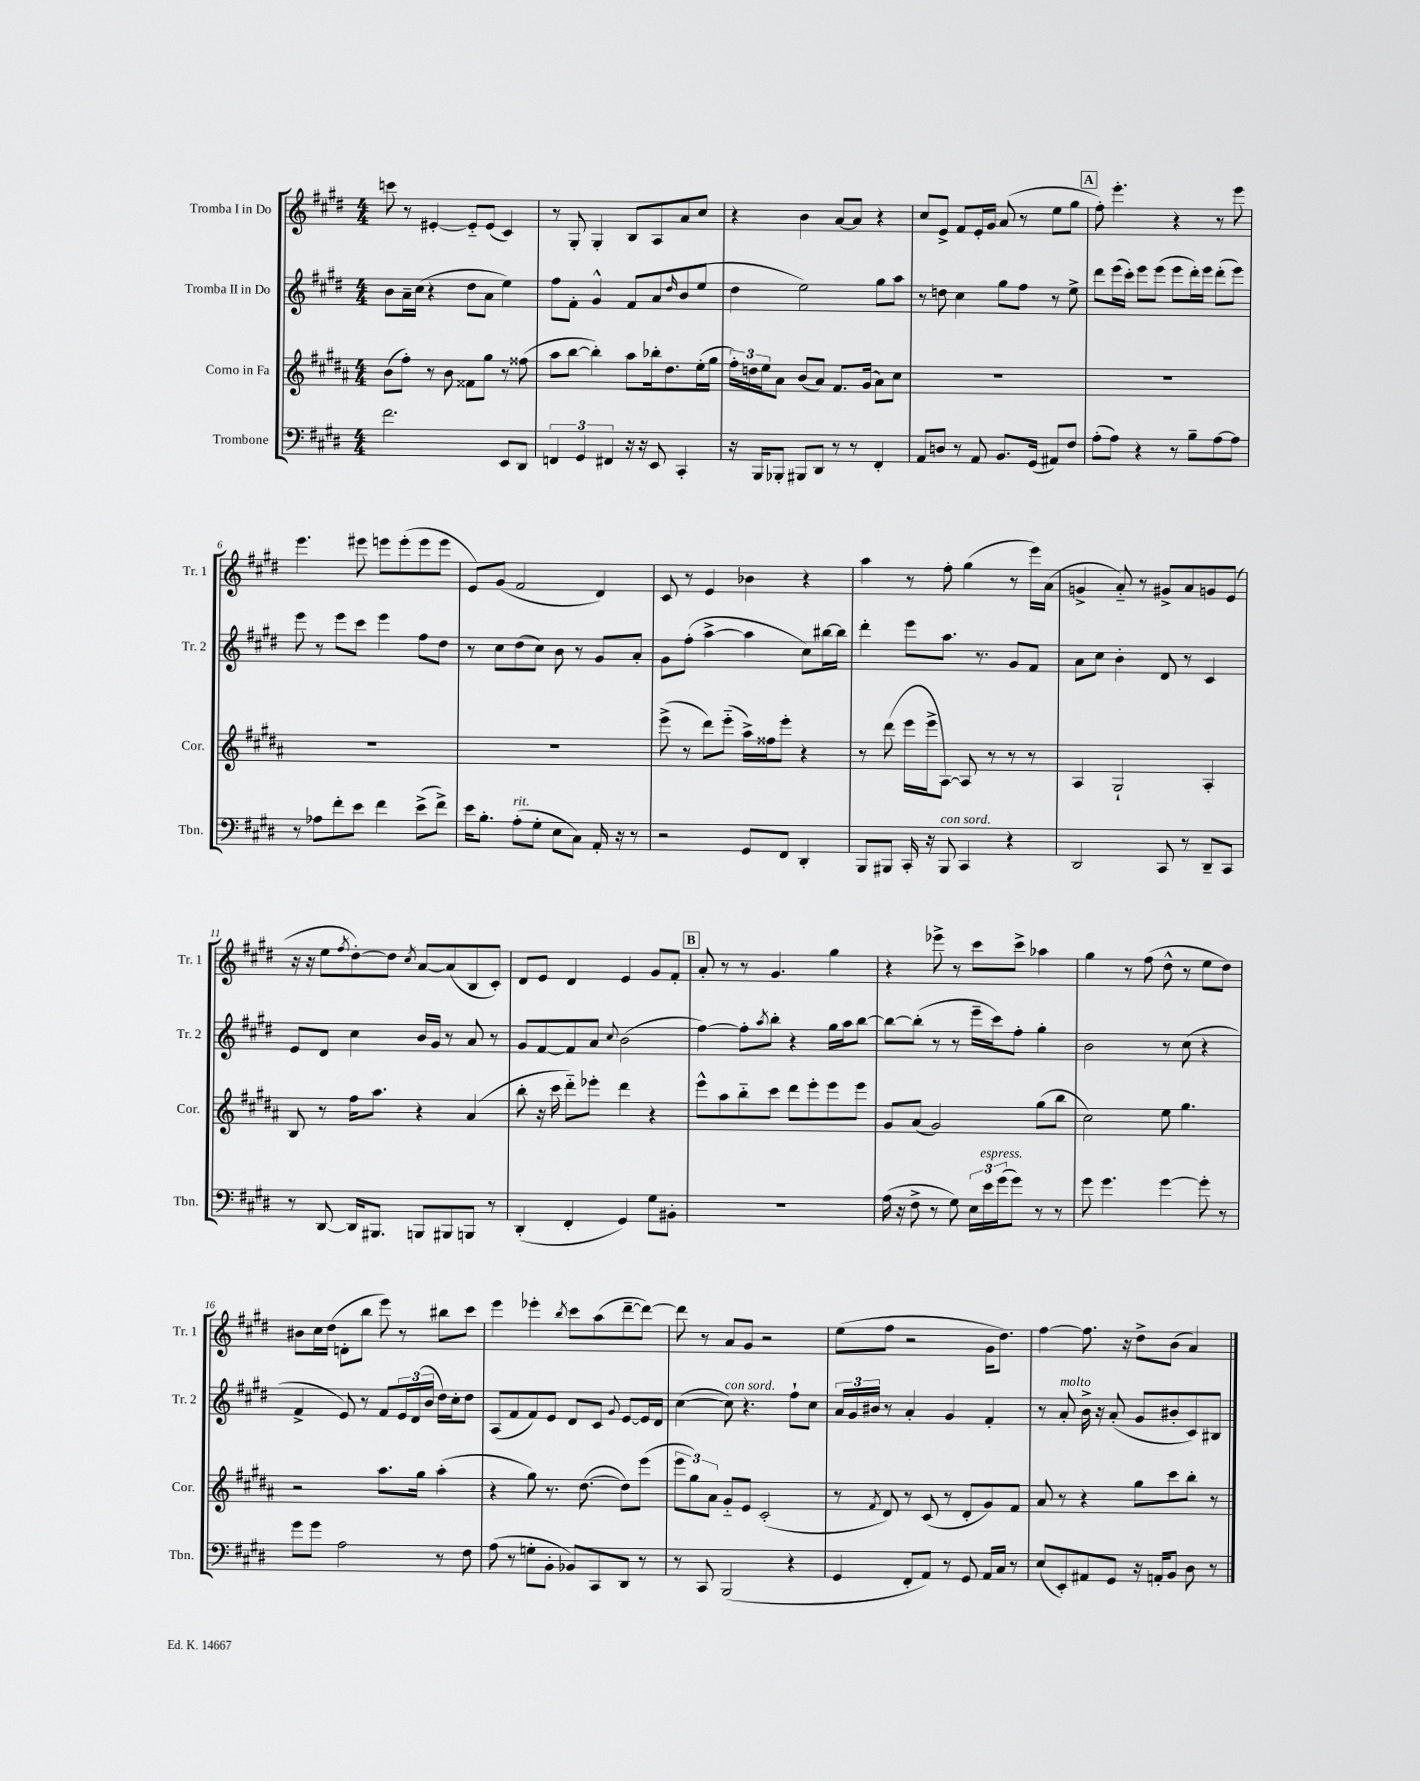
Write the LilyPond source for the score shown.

<<
\new StaffGroup <<
\new Staff = "s0" \with { instrumentName = "Tromba I in Do" shortInstrumentName = "Tr. 1" } {
    \clef treble \key e \major \numericTimeSignature \time 4/4
    c'''8 r8 eis'4~-. eis'8-_ eis'8( cis'4) |
    r8 gis8-. gis4-. b8 a8 a'8 cis''8 |
    r4 b'4 a'8~ a'8 r4 |
    cis''8 e'8-> fis'8 e'16-. gis'16 a'8( r8 e''8 gis''8 |
    \mark \markup { \box "A" } fis''8-.) e'''4.-. r4 r8 e'''8 |
    e'''4. eis'''8 e'''8 e'''8-.( e'''8 e'''8 |
    e'8) gis'8( fis'2 dis'4) |
    cis'8 r8 e'4 bes'4 r4 |
    a''4 r8 fis''8-. gis''4( r8 e'''16) a'16( |
    g'4-> a'8-_) r8 gis'8-> a'8 g'8 e'8( |
    r16 r16 e''8 \acciaccatura { fis''8 } dis''8~-.) dis''8 \acciaccatura { cis''8 } a'8~ a'8( b8 cis'8-.) |
    dis'8 e'8 dis'4 e'4 gis'8 fis'8-. |
    \mark \markup { \box "B" } a'8-. r8 r8 gis'4. gis''4 |
    r4 ees'''8-> r8 cis'''8 cis'''8-> aes''4 |
    gis''4 r8 fis''8( dis''8-^ r8 e''8 dis''8) |
    bis'8 cis''16 dis''16( d'8-. b''8 e'''8) r8 bis''8 cis'''8 |
    e'''4 ees'''4-. \acciaccatura { b''8 } cis'''8 a''8( dis'''8~-- dis'''8~) |
    dis'''8 r8 a'8 gis'8 r2 |
    e''8( fis''8 r2 gis'16 dis''8.) |
    fis''4~ fis''8. r16 dis''8-> b'8( a'4) \bar "|." |
}
\new Staff = "s1" \with { instrumentName = "Tromba II in Do" shortInstrumentName = "Tr. 2" } {
    \clef treble \key e \major \numericTimeSignature \time 4/4
    b'8 a'16-- cis''16( r4 dis''8 a'8 e''4) |
    fis''8 fis'8-. gis'4-^ fis'8 a'8 \grace { dis''16 } b'8( e''8 |
    dis''4 e''2) gis''8 a''8 |
    r8 d''8 cis''4 gis''8 fis''8 r8 e''8-> |
    \mark \markup { \box "A" } dis'''8 e'''16( cis'''16-.) e'''8 e'''8( e'''8 dis'''16-.) e'''16 dis'''8-.( e'''8) |
    e'''8 r8 e'''8 cis'''8 e'''4 fis''8 dis''8 |
    r8 cis''8 dis''8( cis''8) b'8 r8 gis'8 a'8-. |
    gis'8 fis''8-.( a''4~-> a''4 cis''8) bis''16~ bis''16 |
    dis'''4-. e'''8 a''8. r8. gis'8 fis'8 |
    a'8 cis''8 b'4-. dis'8 r8 cis'4 |
    e'8 dis'8 cis''4 b'16 gis'16 r8 a'8 r8 |
    gis'8 fis'8~ fis'8 a'8 \appoggiatura { cis''8 } b'2( |
    \mark \markup { \box "B" } fis''4~) fis''8-. \acciaccatura { a''8 } b''8-. r4 gis''16 a''16 b''8~ |
    b''8~ b''8-.( r8 r8 e'''16-- cis'''16) fis''8-. gis''4-. |
    b'2 r8 cis''8( r4 |
    fis'4-> e'8) r8 fis'8 \tuplet 3/2 { e'16 dis'16( b'16 } dis''16) cis''16-. dis''8 |
    a8( fis'8 fis'8) e'8 dis'8 cis'8 \appoggiatura { gis'8 } e'8~ e'16 dis'16 |
    cis''4~( cis''8^\markup { \italic "con sord." }) r4. fis''8-! cis''8 |
    \tuplet 3/2 { a'16 gis'16 bis'16 } r8 a'4-. gis'4 fis'4-. |
    r8 a'8-.^\markup { \italic "molto" } b'16-> r16 a'8-.( gis'8 bis'8-. cis'8) bis8 \bar "|." |
}
\new Staff = "s2" \with { instrumentName = "Corno in Fa" shortInstrumentName = "Cor." } {
    \clef treble \key b \major \numericTimeSignature \time 4/4
    b'8( fis''8-.) r8 b'8 fisis'8 gis''8 r8 fisis''8( |
    ais''8 b''8~ b''4-.) ais''8 bes''16-. dis''8. e''16-.( gis''16 |
    \tuplet 3/2 { fis''16-.) d''16 e''16 } ais'8 b'8( ais'8) fis'8. gis'16( ais'8) cis''8 |
    R1 |
    \mark \markup { \box "A" } R1 |
    R1 |
    R1 |
    e'''8->( r8 dis'''8) e'''8-_( ais''16->) fisis''16 e'''8-. r4 |
    r8 dis'''8( e'''16 e'''16-> ais8~) ais8 r8 r8 r8 |
    ais4 gis2-! ais4-. |
    b8 r8 fis''16 ais''8. r4 ais'4( |
    b''8-. r16 cis'''16 dis'''8-_) ees'''8-. dis'''4 r4 |
    \mark \markup { \box "B" } e'''8-^ ais''8 b''8-_ cis'''8 dis'''8 e'''8-. e'''8 e'''8 |
    gis'8 ais'8( gis'2) gis''8( b''8 |
    cis''2) e''8 gis''4. |
    r2 ais''8. gis''16 ais''4-.( |
    r4 gis''8) r8. dis''8.~( dis''8) e'''8( |
    \tuplet 3/2 { e'''8 gis''8) ais'8 } gis'8-_ e'8 cis'2-.( |
    r8 \acciaccatura { fis'8 } dis'8) r8 cis'8( r8 dis'8-. gis'8) fis'8 |
    ais'8 r8 r4 gis''8 cis'''8 b''8-. r8 \bar "|." |
}
\new Staff = "s3" \with { instrumentName = "Trombone" shortInstrumentName = "Tbn." } {
    \clef bass \key e \major \numericTimeSignature \time 4/4
    fis'2. e,8 dis,8 |
    \tuplet 3/2 { f,4 gis,4 fis,4 } r16 r16 e,8 cis,4-. |
    r16 b,,16 bes,,8-. bis,,8 dis,8 r8 r8 fis,4-. |
    a,8 d8 r8 a,8 b,8. gis,16( ais,8) fis8 |
    \mark \markup { \box "A" } a8-.( a8) r4 r8 b8-- a8~ a8 |
    r8 aes8 fis'8-. e'8 fis'4 e'8->( fis'8->) |
    e'16 b8.-. a8-.^\markup { \italic "rit." }( gis8-. e8 cis8) a,16-. r16 r8 |
    r2 gis,8 fis,8 dis,4-. |
    b,,8 bis,,8 cis,16-. r16 bis,,8^\markup { \italic "con sord." } cis,4 r4 |
    dis,2 cis,8 r8 dis,8-- cis,8 |
    r8 dis,8~ dis,16 bis,,8. b,,8 bis,,8 b,,8 r8 |
    dis,4-.( fis,4-. gis,4) gis8 bis,8-. |
    \mark \markup { \box "B" } R1 |
    a16( r16 fis8-> r8 gis8) \tuplet 3/2 { e16 e'16^\markup { \italic "espress." } gis'16( } gis'8) r8 r8 |
    gis'8 gis'4. gis'4~ gis'8-. r8 |
    gis'8 gis'8 a2 r8 fis8 |
    a8( r8 g8-. b,8-. bes,8) cis,8 dis,8 r8 |
    r8 cis,8 b,,2( r4 |
    gis,4 fis,8-. a,8) r8 gis,8 a,16 cis16 r8 |
    e8( e,8-.) ais,8 gis,8 r16 a,16-. b,8 dis8 r8 \bar "|." |
}
>>
>>
